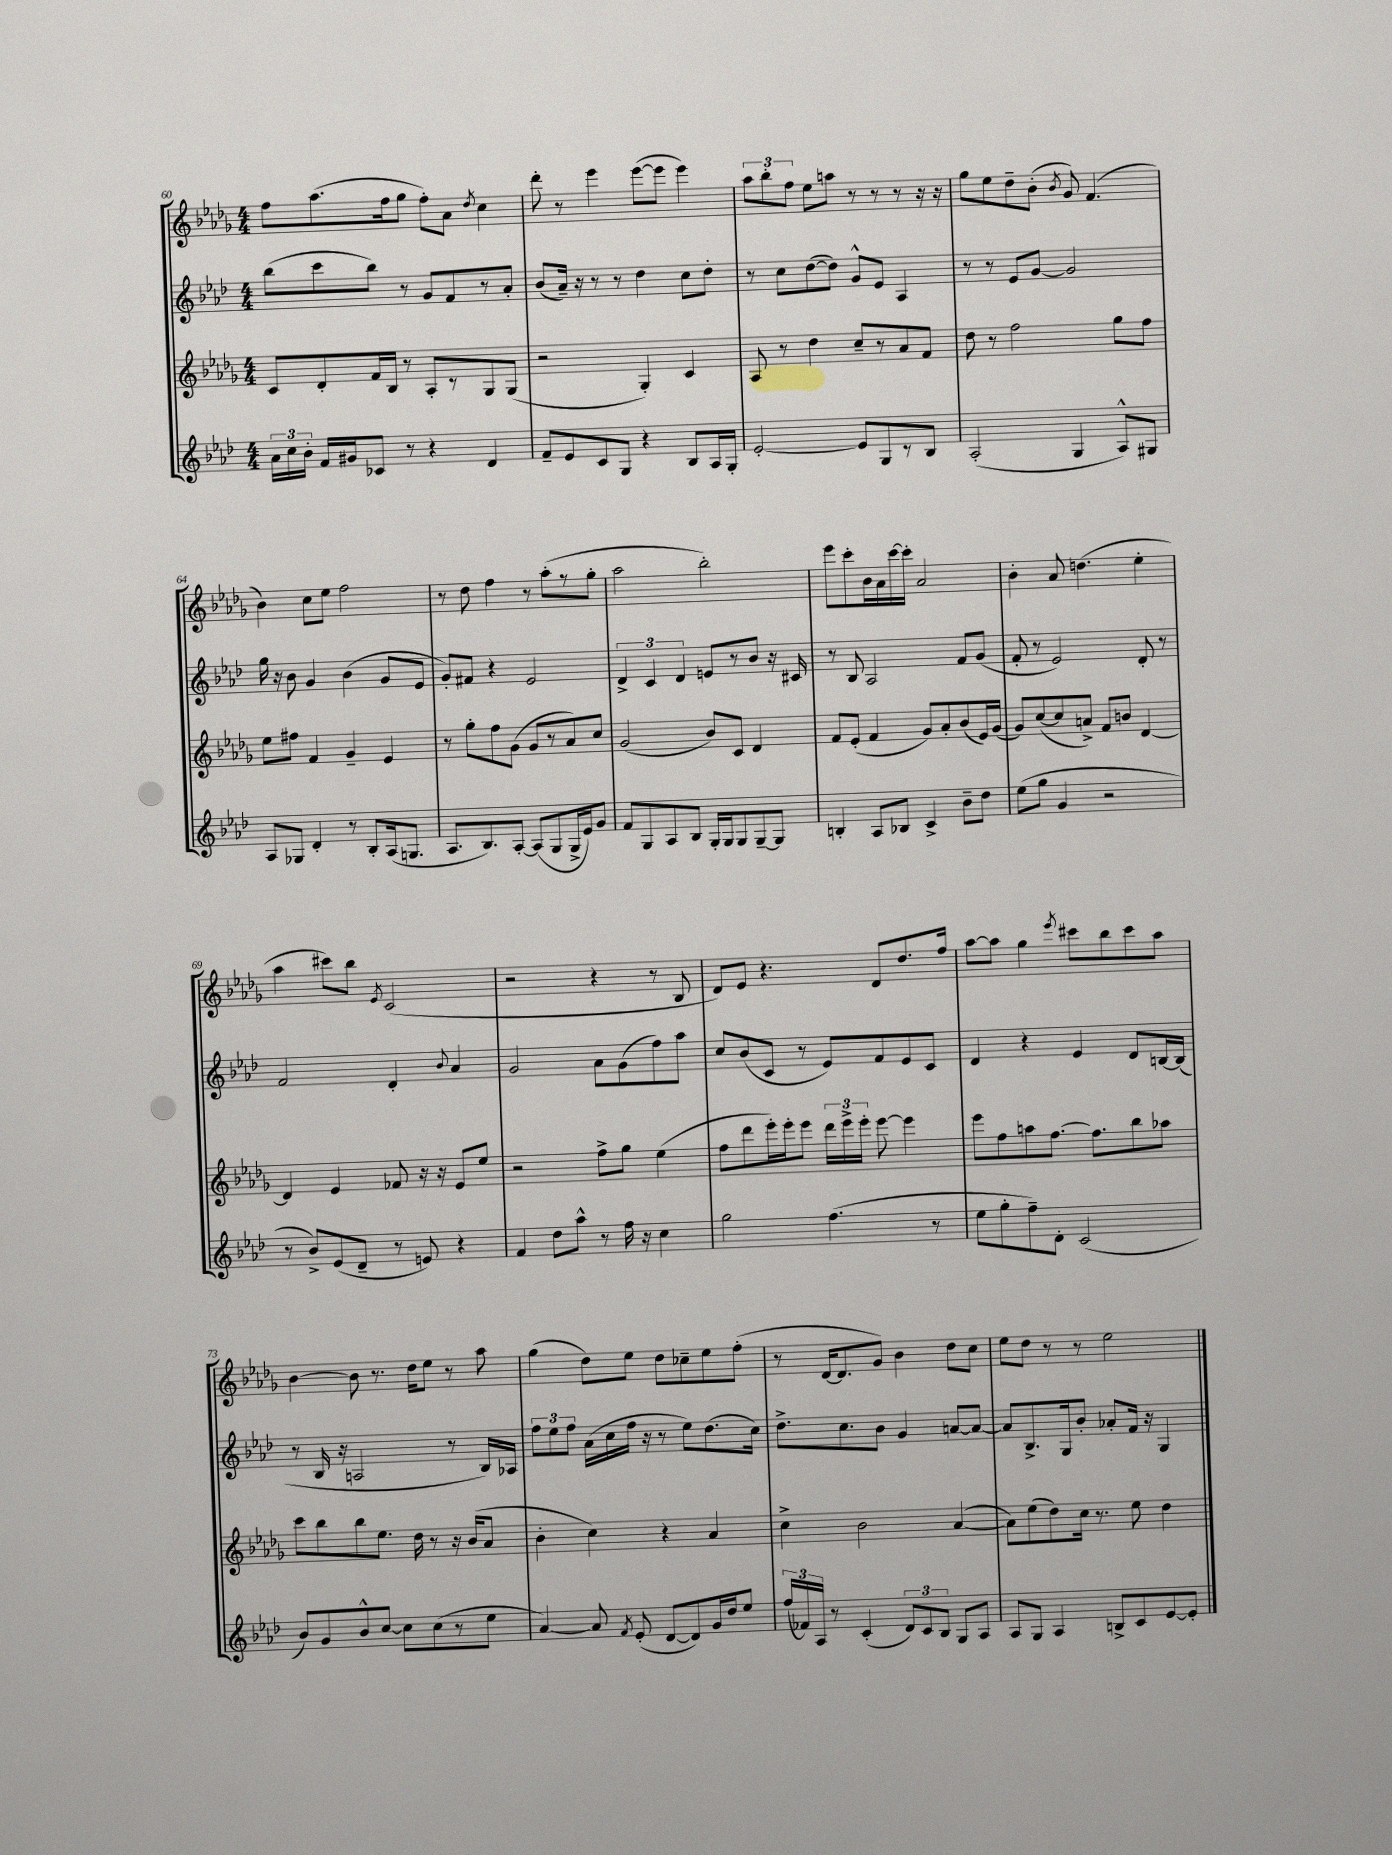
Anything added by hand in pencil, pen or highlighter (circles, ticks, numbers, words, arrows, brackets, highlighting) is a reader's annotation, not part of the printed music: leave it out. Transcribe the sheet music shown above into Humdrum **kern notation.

**kern	**kern	**kern	**kern
*part4	*part3	*part2	*part1
*staff4	*staff3	*staff2	*staff1
*clefG2	*clefG2	*clefG2	*clefG2
*k[b-e-a-d-]	*k[b-e-a-d-g-]	*k[b-e-a-d-]	*k[b-e-a-d-g-]
*M4/4	*M4/4	*M4/4	*M4/4
=60	=60	=60	=60
24a-\LL	8c/L	(8bb-\L	8ff\L
24cc\	.	.	.
24b-'\JJ	.	.	.
16f/LL	8d-'/	8ccc\	(8.aa-\
16g#X/J	.	.	.
8c-X/J	16f/L	8bb-\J)	.
.	16B-/JJ	.	16ff\k
8r	8r	8r	8gg-\J
4r	8A-'/L	8g/L	8ff'\L)
.	8r	8f/	8a-\J
.	.	.	8qdd-/
4d-/	8G-/	8r	4cc\
.	(8G-/J	8a-'/J	.
=61	=61	=61	=61
8f~/L	2r	(8b-/L	8ddd-'\
8e-/	.	16a-~/Jk)	8r
.	.	16r	.
8c/	.	8r	4eee-\
8G/J	.	8r	.
4r	4G-'/)	4dd-\	([8eee-\L
.	.	.	8eee-\J]
8B-/L	4c/	8cc\L	4eee-\)
16A-/L	.	8dd-'\J	.
16G'/JJ	.	.	.
=62	=62	=62	=62
[2e-'/	8A-/	8r	12aa-\L
.	.	.	12bb-'\
.	8r	8cc\L	.
.	.	.	12ff\J
.	4dd-\	([8dd-\	8ee-\L
.	.	8dd-\J])	8aan\J
8e-/L]	8cc~/L	8g^^/L	8r
8G/	8r	8e-/J	8r
8r	8a-/	4A-/	8r
8B-/J	8f/J	.	16r
.	.	.	16r
=63	=63	=63	=63
(2A-'/	8dd-\	8r	8gg-\L
.	8r	8r	8ee-\
.	2ff\	8e-/L	8dd-~\
.	.	[8g/J	(8b-'\J
.	.	.	8qb-/
4G/	.	2g/]	8g-/)
.	.	.	(4.f/
8A-^^/L)	8gg-\L	.	.
8G#X/J	8ff\J	.	.
!!LO:LB:g=z
=64	=64	=64	=64
8A-/L	8ee-\L	16gg\	4b-\)
.	.	16r	.
8G-X/J	8ff#X\J	8b-\	.
4d-'/	4f/	4g/	8cc\L
.	.	.	8ee-\J
8r	4g-~/	(4b-\	2ff\
8B-'/L	.	.	.
(16A-/k	4e-/	8g/L	.
8.Gn/J	.	.	.
.	.	8e-/J	.
=65	=65	=65	=65
8.A-/L	8r	8g'/L)	8r
.	8gg-'\L	8f#X/J	8dd-\
8.B-/)	.	.	.
.	8ff\	4r	4ff\
[8A-'/J	(8g-\J	.	.
(8A-/L]	8g-/L	2e-/	8r
8G/	8r	.	(8aa-'\L
16G^/L	8a-/)	.	8r
16e-/J)	.	.	.
8g/J	8cc/J	.	8gg-'\J
=66	=66	=66	=66
8f/L	(2g-/	6d-^/	2aa-\
8G/	.	.	.
.	.	6c/	.
8A-/	.	.	.
.	.	6d-/	.
8B-/J	.	.	.
16G'/LL	8b-/L)	8en/L	2bb-'\)
16G/J	.	.	.
8G/	8c/J	8r	.
[8G~/	4d-/	8b-/J	.
8G/J]	.	16r	.
.	.	16c#X/	.
=67	=67	=67	=67
4Bn'/	8f/L	8r	8eee-\L
.	(8e-'/J	8B-/	8ccc'\
8A-/L	4f/	2A-/	16b-\L
.	.	.	16a-\
8B-X/J	.	.	[16ccc\
.	.	.	16ccc'\JJ]
4c^/	8g-/L)	.	2a-/
.	8a-'/	.	.
8b-~\L	(8b-/	8f/L	.
8dd-\J	16e-/L)	(8g/J	.
.	(16g-/JJ	.	.
=68	=68	=68	=68
(8ee-\L	8g-/L)	8f'/	4b-'\
8gg\J	([8cc/	8r	.
4g/	8cc/]	2e-/)	8a-/
.	8an^/J)	.	(4.ddn\
2r	8f/L	.	.
.	8bn/J	.	.
.	[4d-/	8d-'/	4ee-'\
.	.	8r	.
!!LO:LB:g=z
=69	=69	=69	=69
8r	4d-/]	2f/	4aa-\
8b-^/L)	.	.	.
(8e-/	4e-/	.	8ccc#X\L)
8d-~/J	.	.	8bb-\J
.	.	.	8qe-/
8r	8f-X/	4d-'/	(2c/
8en/)	16r	.	.
.	16r	.	.
.	.	8qqb-/	.
4r	8e-/L	4a-/	.
.	8ee-/J	.	.
=70	=70	=70	=70
4f/	2r	2g/	2r
8dd-\L	.	.	.
8aa-^^\J	.	.	.
8r	8ff^\L	8a-\L	4r
16ff\	8gg-\J	(8g\	.
16r	.	.	.
4cc\	(4ee-\	8ff\)	8r
.	.	8aa-\J	8B-/
=71	=71	=71	=71
2gg\	8ff\L	8cc/L	8d-/L)
.	8ddd-\	(8b-/	8e-/J
.	16eee-'\L)	8c/J	4.r
.	16eee-'\J	.	.
.	8eee-\J	8r	.
(4.ff\	24ddd-\LL	8e-/L)	.
.	24eee-^\	.	.
.	24eee-'\JJ	.	.
.	[8eee-\	8f/	8d-/L
.	4eee-\]	8e-/	8.dd-/
8r	.	8c/J	.
.	.	.	16ff/Jk
=72	=72	=72	=72
8ee-\L	8eee-\L	4d-/	[8aa-\L
8gg'\	8ff\	.	8aa-\J]
8ff~\)	8aan\	4r	4gg-\
8d-'\J	[8.ff\J	.	.
.	.	.	8qeee-/
(2c/	.	4e-/	8ccc#X\L
.	8.ff\L]	.	.
.	.	.	8bb-\
.	8bb-\	8d-/L	8ccc#\
.	8aa-X\J	[16Bn/L	8aa-\J
.	.	(16B/JJ]	.
!!LO:LB:g=z
=73	=73	=73	=73
8b-/L)	8ccc\L	8r	[4b-\
8g/	8bb-\	16B-/	.
.	.	16r	.
8b-^^/	8bb-\	2An/	8b-\]
[8cc/J	8.ee-\J	.	8.r
8cc\L]	.	.	.
.	16dd-\	.	16dd-\KL
(8cc\	8r	.	8ee-\J
8r	16r	8r	8r
.	(16b-/KL	.	.
8ee-\J	8a-/J	16B-/LL)	8aa-\
.	.	16A-X/JJ	.
=74	=74	=74	=74
[4a-/)	4b-'\	12ff\L	(4gg-\
.	.	12ee-\	.
.	.	12ff\J	.
8a-/]	4cc\)	(16a-\LL	8dd-\L)
.	.	16cc\	.
8qf/	.	.	.
(8e-'/	.	16ff\JJ	8ee-\J
.	.	16r	.
[8d-/L	4r	8r	8dd-\L
8d-/])	.	8ee-\L)	8cc-X~\
16g/L	4a-/	(8.dd-\	8ee-\
16dd-/J	.	.	.
8ee-/J	.	.	(8ff'\J
.	.	16cc\Jk)	.
=75	=75	=75	=75
(24ff/LL	4cc^\	8.dd-^\L	8r
24f-X/)	.	.	.
24A-/JJ	.	.	.
8r	.	.	[16d-/KL
.	.	8.cc\	8.d-/]
(4c'/	2b-\	.	.
.	.	8b-\J	8g-/J)
12d-/L)	.	4g/	4b-\
12c/	.	.	.
12B-/J	.	.	.
8G/L	([4a-/	[8an/L	8dd-\L
8A-/J	.	8a/J_	8cc\J
=76	=76	=76	=76
8A-/L	8a-\L])	8a/L]	8ee-\L
8G/J	(8ee-\	8.B-^/	8dd-\J
4A-/	8dd-\)	.	8r
.	.	16G/k	.
.	16cc\Jk	8b-'/J	8r
.	8.r	.	.
8Bn^/L	.	8a-X'/L	2ee-\
8c/	8ee-\	16f/Jk	.
.	.	16r	.
[8e-/	4dd-\	4G/	.
8e-'/J]	.	.	.
==	==	==	==
*-	*-	*-	*-
